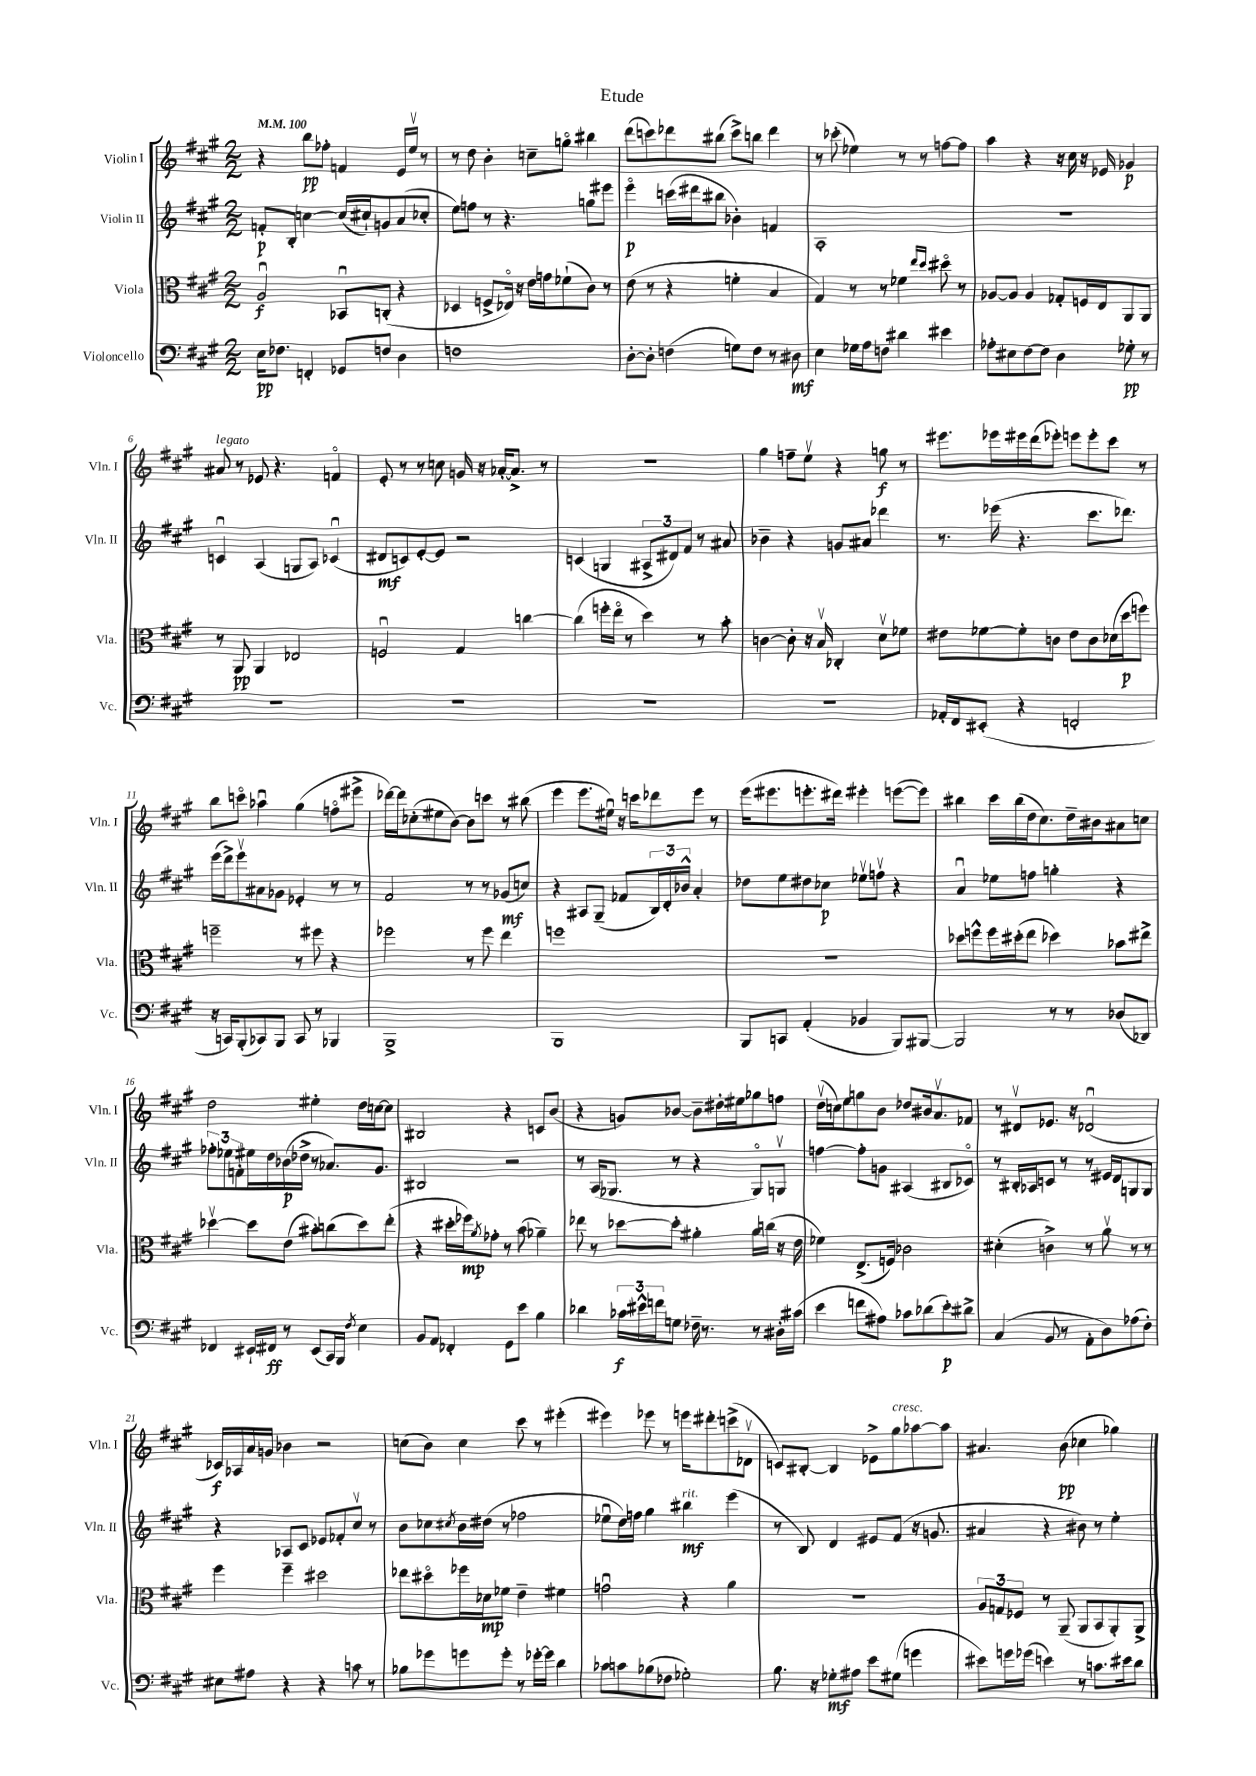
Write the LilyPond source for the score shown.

\header { title = "Etude" }
<<
\new StaffGroup <<
\new Staff = "s0" \with { instrumentName = "Violin I" shortInstrumentName = "Vln. I" } {
    \clef treble \key a \major \numericTimeSignature \time 2/2 \tempo 4 = 100
    r4 b''8\pp fes''8-. f'4 e'16 e''16\upbow r8 |
    r8 d''8 b'4-. c''8-- g''8\flageolet bis''4 |
    d'''8( c'''8) des'''8 bis''8( c'''8->) b''8 des'''4 |
    r8 ces'''8-.( ees''4) r8 r8 f''8~ f''8 |
    a''4 r4 r16 cis''16 r16 ees'16 ges'4\p |
    ais'8^\markup { \italic "legato" } r8 ees'8 r4. f'4\flageolet |
    e'8-. r8 r8 c''8 g'16 r16 aes'16~-. aes'8.-> r8 |
    R1 |
    gis''4 f''8-- e''8\upbow r4 g''8\f r8 |
    eis'''8. ees'''16 eis'''16 d'''16( ees'''8-.) e'''8 e'''8-. cis'''8 r8 |
    b''8 c'''8\flageolet aes''4\downbow gis''4( f''8\flageolet eis'''8-> |
    des'''16~) des'''16 ces''8-.( eis''8 b'8~) b'8 c'''8 r8 bis''8( |
    e'''4 e'''8. eis''16\downbow) r16 c'''16 des'''8 e'''8 r8 |
    e'''16( eis'''8. e'''8.-. dis'''16) eis'''4-. e'''8~( e'''8) |
    bis''4 cis'''16 bis''16( d''16 cis''8.) d''16-- bis'16 ais'8 c''8 |
    d''2 eis''4-. d''16 c''16~ c''8 |
    bis2 r4 c'8 b'8( |
    r4 g'8) bes'8~ bes'8-- dis''16-. eis''16 ges''8 f''8 |
    d''16\upbow( c''16) e''8 g''8 b'8 des''8 bis'16 a'8.\upbow fes'8 |
    r8 dis'8\upbow ees'8. r16 des'2\downbow( |
    ces'16\f) aes16 a'16 g'16 bes'4 r2 |
    c''8( b'8) c''4 cis'''8 r8 eis'''4-.( |
    eis'''4) ees'''8 r8 e'''16 dis'''8.-. c'''8->( des'8\upbow |
    c'8) bis8~-. bis4 ees'8-> gis''8^\markup { \italic "cresc." } aes''8~ aes''8 |
    ais'4. b'8\pp( ces''4 ges''4) \bar "|." |
}
\new Staff = "s1" \with { instrumentName = "Violin II" shortInstrumentName = "Vln. II" } {
    \clef treble \key a \major \numericTimeSignature \time 2/2
    f'8-.\p b8-. c''4~ c''16( cis''16-!) g'8 a'8( ces''8-. |
    e''8) f''8 r8 r4. g''8 eis'''8 |
    e'''4\flageolet\p c'''16( dis'''16 bis''8 bes'4-.) f'4 |
    a1-. |
    r1 |
    c'4\downbow a4( g8 a8) ces'4\downbow( |
    dis'8\mf c'8) e'8~-. e'8 r2 |
    c'4( g4 \tuplet 3/2 { ais8-> dis'8) fis'8 } r8 ais'8 |
    bes'4-- r4 g'8 ais'8 des'''4 |
    r8. ees'''16( r4. cis'''8. des'''8.) |
    e'''16( d'''16->) e'''8\upbow ais'8 ges'8 ees'4-. r8 r8 |
    fis'2 r8 r8 ges'8\mf( c''8) |
    r4 ais8 gis8--( fes'8 \tuplet 3/2 { b16) d'16-. bes'16-^ } a'4-. |
    des''8 e''8 dis''8 ces''8\p ees''8\upbow f''8\upbow r4 |
    a'4\downbow ees''8 f''8 g''4-. r4 |
    \tuplet 3/2 { fes''8-. ees''8 f'8-. } eis''16 d''16 bes'16\p( des''16-> r8 aes'8.) gis'8. |
    bis2 r2 |
    r8 a16( ges8. r8 r4 ges8\flageolet) g8\upbow |
    f''4~ f''8-. g'8 ais4( bis8 ces'8\flageolet) |
    r8 bis16-. aes16 c'8 r8 r8 eis'16 d'16 g8 g8 |
    r4 aes8 cis'8 ees'8 fes'8-. cis''8\upbow r8 |
    b'8 ces''8 \acciaccatura { cis''8 } b'16 dis''16( r8 fes''2 |
    ees''8\downbow d''16) f''16 gis''4 bis''4\mf^\markup { \italic "rit." } e'''4( |
    r8 b8) d'4 eis'8 fis'8( r16 g'8. |
    ais'4 r4 bis'8) r8 e''4-. \bar "|." |
}
\new Staff = "s2" \with { instrumentName = "Viola" shortInstrumentName = "Vla." } {
    \clef alto \key a \major \numericTimeSignature \time 2/2
    a2\downbow\f bes,8\downbow c8-.( r4 |
    des4 f8-> ees16\flageolet) r16 e'16 g'16 fes'8-!( cis'8) r8 |
    e'8( r8 r4 f'4-. b4 |
    gis4) r8 r8 fes'4 \grace { e''16 d''16 } dis''8\flageolet r8 |
    aes8~ aes8 aes4 ges8-. f16 e16 a,8 a,8 |
    r8 a,8\pp a,4 ees2 |
    f2\downbow gis4 c''4~ |
    c''4( f''16-. e''16\flageolet r8 d''4) r8 b'8-. |
    c'4~ c'8-. r16 b16\upbow ces4-. d'8\upbow fes'8 |
    eis'8 fes'8~ fes'8-. c'8 eis'8 c'8 des'16( d''16\p f''8) |
    f''2-- r8 fis''8 r4 |
    fes''2 r8 fes''8 e''4 |
    f''1 |
    R1 |
    des''8 f''8-^ f''16 dis''16-.( e''8 des''4) bes'8 eis''8-> |
    des''4~\upbow des''8 e'8( bis'8-.) c''8( des''8) e''8-.( |
    r4 dis''16-. fes''16\mp) \acciaccatura { a'8 } ges'8-. r8 b'8( aes'4--) |
    ees''8 r8 des''8~ des''8-. ais'4-. ais'16 c''16( r16 e'16 |
    fes'4) e8.->( f16) ces'2 |
    dis'4-.( c'4->) r8 a'8\upbow r8 r8 |
    fis''4 fis''4-- dis''2 |
    ees''8 dis''8\flageolet fes''16 des'16\mp fes'8 e'4-- fis'4 |
    g'2\downbow r4 a'4 |
    R1 |
    \tuplet 3/2 { a8 g8 fes8 } r8 a,8--( a,8 b,8 a,8-.) a,8-> \bar "|." |
}
\new Staff = "s3" \with { instrumentName = "Violoncello" shortInstrumentName = "Vc." } {
    \clef bass \key a \major \numericTimeSignature \time 2/2
    e16\pp fes8. f,4-. ges,8 f8 d4 |
    f1 |
    d8~-. d8-. f4( g8) f8 r8 dis8\mf |
    e4 ges16 a16 f8 dis'4 eis'4 |
    aes8-. eis8 fis8~ fis8 d4 ges8-.\pp r8 |
    R1 |
    R1 |
    R1 |
    R1 |
    aes,16-. fis,16 eis,8-.( r4 f,2-. |
    r16 c,16) b,,8-.( ces,8) b,,8 ces,8 r8 bes,,4 |
    b,,1-> |
    b,,1 |
    b,,8 c,8 a,4-.( bes,4 b,,8) bis,,8~ |
    bis,,2 r8 r8 des8( des,8) |
    fes,4 eis,16-! fis,16\ff r8 eis,8( cis,16) b,,16 \acciaccatura { fis8 } e4 |
    b,8 a,8 fes,4-. gis,8 e'8 b4 |
    des'4 \tuplet 3/2 { ces'16\f eis'16-^ f'16 } g8 fes16-- r8. r8 dis16-. cis'16( |
    e'4 f'8 ais8) ces'8 des'8( e'8-.\p) dis'8-> |
    cis4( b,8 r8 a,8-. d8) aes8( fis8-.) |
    eis8 ais8 r4 r4 c'8 r8 |
    bes8 ges'8 g'8 g'8-. r8 ges'16~-. ges'16 d'4 |
    ces'8 c'8 bes8( fes8 ges2-.) |
    b8. r16 ges8-.\mf ais8 e'8 gis8( g'4 |
    eis'8) g'16 ges'16( e'4) r8 c'8. eis'16 d'8 \bar "|." |
}
>>
>>
